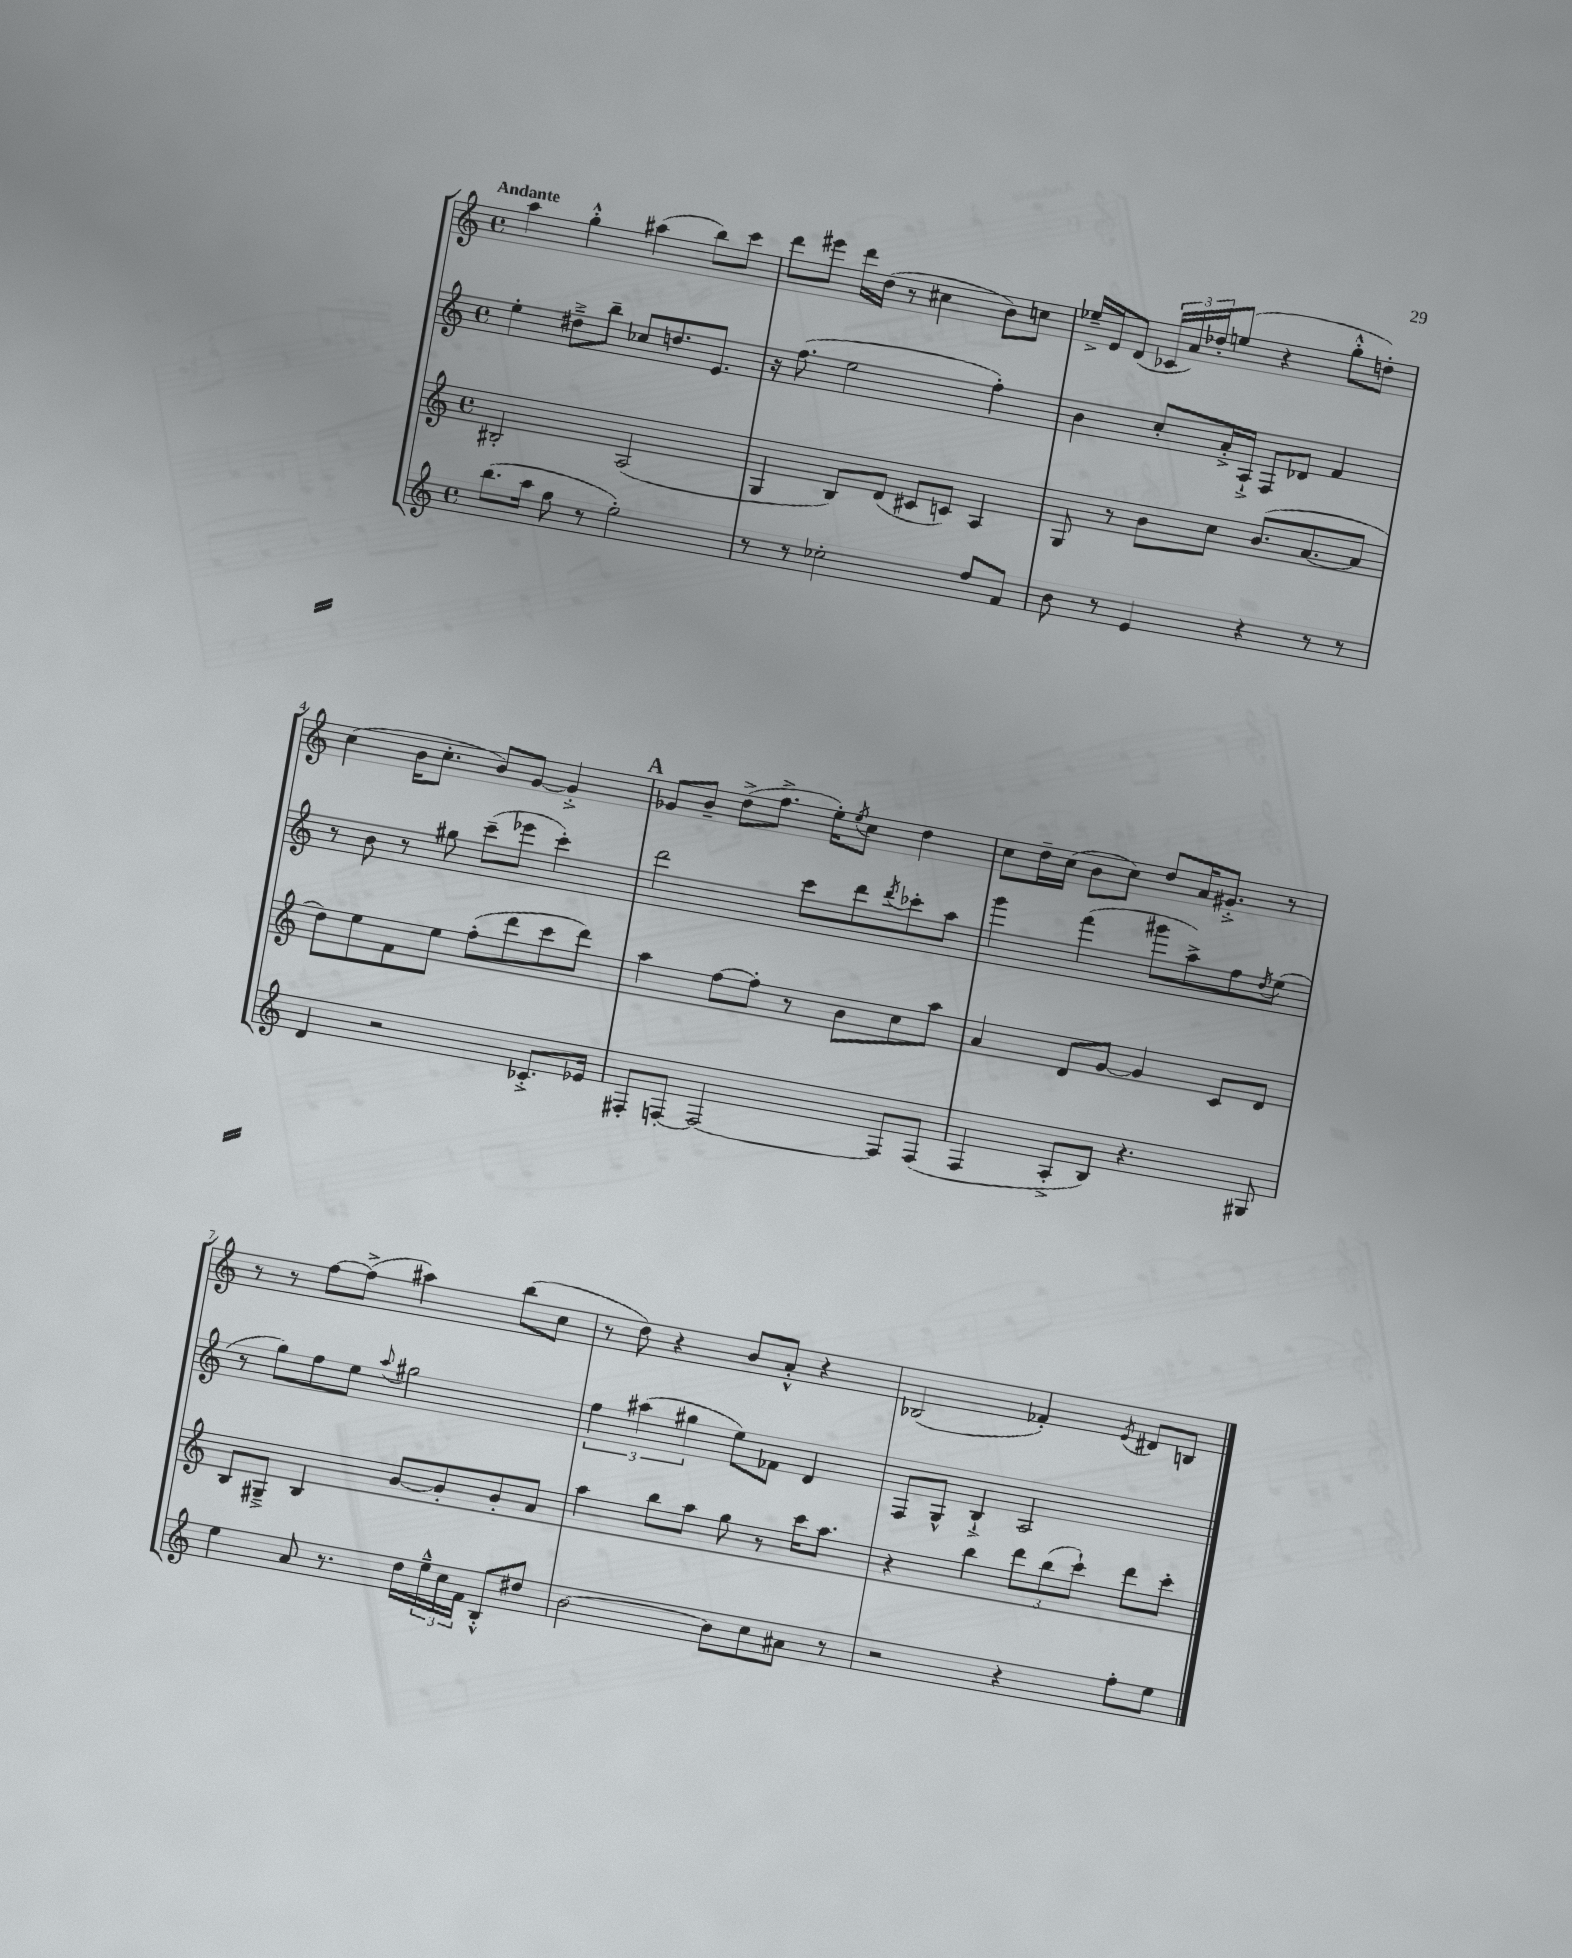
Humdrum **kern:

**kern	**kern	**kern	**kern
*staff4	*staff3	*staff2	*staff1
*clefG2	*clefG2	*clefG2	*clefG2
*k[]	*k[]	*k[]	*k[]
*M4/4	*M4/4	*M4/4	*M4/4
*met(c)	*met(c)	*met(c)	*met(c)
(8.bb\L	2B#'/	4ee'\	4aa\
16aa\Jk	.	.	.
8ff\	.	8dd#~^\L	4gg'^^\
8r	.	8bb~\J	.
2ee'\)	(2A/	8cc-/L	(4aa#\
.	.	8.dd/	.
.	.	.	8bb\L)
.	.	8.e/J	.
.	.	.	8ccc\J
=	=	=	=
8r	4G/	16r	8ddd\L
.	.	(8.ff\	.
8r	.	.	8eee#\J
2cc-'\	8B/L)	2ee\	16ddd\LL
.	.	.	(16dd\JJ
.	(8d/J	.	8r
.	8c#/L	.	4cc#\
.	8c/J)	.	.
8dd/L	4A/	4ff'\)	8b\L)
8f/J	.	.	8cc\J
=	=	=	=
8b\	8G/	4b\	16ee-~^/LL
.	.	.	16e/J
8r	8r	.	(8d/J
4e/	8b\L	8cc'/L	24c-/LL
.	.	.	24a/)
.	.	.	24dd-'/J
.	8cc\J	16a'^/L	(8ee/J
.	.	16A`^/JJ	.
4r	(8.b/L	8F/L	4r
.	.	8d-/J	.
.	[8.a/	.	.
8r	.	4f/	8gg'^^\L
8r	8a/]J	.	8dd'\J)
=	=	=	=
4d/	8dd\L)	8r	(4cc\
.	8ee\	8b\	.
2r	8f\	8r	16b\LK
.	.	.	8.cc'\J
.	8ee\J	8gg#\	.
.	(8ff'\L	(8ccc~\L	8b/L)
.	8ddd\	8eee-\J	[8g/J
8.c-'^/L	8ccc\	4ccc'\)	4g'^/]
.	8ddd\J)	.	.
16e-/Jk	.	.	.
=	=	=	=
8F#'/L	4aa\	2ddd\	8g-/L
[8F'/J	.	.	8b~/J
2F/_	[8ff\L	.	(8dd^\L
.	8ff'\]J	.	8.ff^\J
.	8r	8ccc\L	.
.	.	.	16ee'\LK)
.	.	.	8qee/
.	8b\L	8ddd\	8cc\J
.	.	8qddd/	.
8F/]L	8cc\	8ccc-'\	4dd\
(8F/J	8aa\J	8aa\J	.
=	=	=	=
4F/	4a/	4ggg\	8cc\L
.	.	.	16dd~\L
.	.	.	(16cc\JJ
8A'^/L	8d/L	(4fff\	8b\L
8B/J)	[8g/J	.	8cc\J)
4.r	4g/]	8ggg#\L	8dd/L
.	.	8aa^\)	16a/K
.	.	.	8.g#'^/J
.	8c/L	8ff\	.
.	.	8qdd/	.
8G#/	8d/J	(8ee\J	8r
=	=	=	=
4ee\	8B/L	8r	8r
.	8G#~^/J	8gg\L)	8r
8a/	4B/	8ff\	[8ff\L
8.r	.	8ee\J	(8ff^\]J
.	.	8qqaa/	.
.	[8b/L	2gg#\	4aa#\)
16dd\LL	.	.	.
24ee~^^\	8b'/]	.	.
24cc\	.	.	.
24f\JJ	.	.	.
8B'^^/L	8b'/	.	(8bb\L
8dd#/J	8a/J	.	8cc\J
=	=	=	=
[2b\	4aa\	6ff\	8r
.	.	.	8dd\)
.	.	(6aa#\	.
.	8bb\L	.	4r
.	.	6gg#\	.
.	8aa\J	.	.
8b\]L	8gg\	8ee\L)	8b/L
8cc\	8r	8f-\J	8a'^^/J
8a#\J	16ccc\LK	4d/	4r
.	8.aa\J	.	.
8r	.	.	.
=	=	=	=
2r	4r	8F/L	(2B-/
.	.	8G^^/J	.
.	4bb\	4B`^/	.
4r	12ddd\L	2A/	4f-'/)
.	(12bb\	.	.
.	12ccc`\J)	.	.
.	.	.	8qe/
8ff'\L	8ddd\L	.	8d#/L
8ee\J	8ccc'\J	.	8B/J
==	==	==	==
*-	*-	*-	*-
